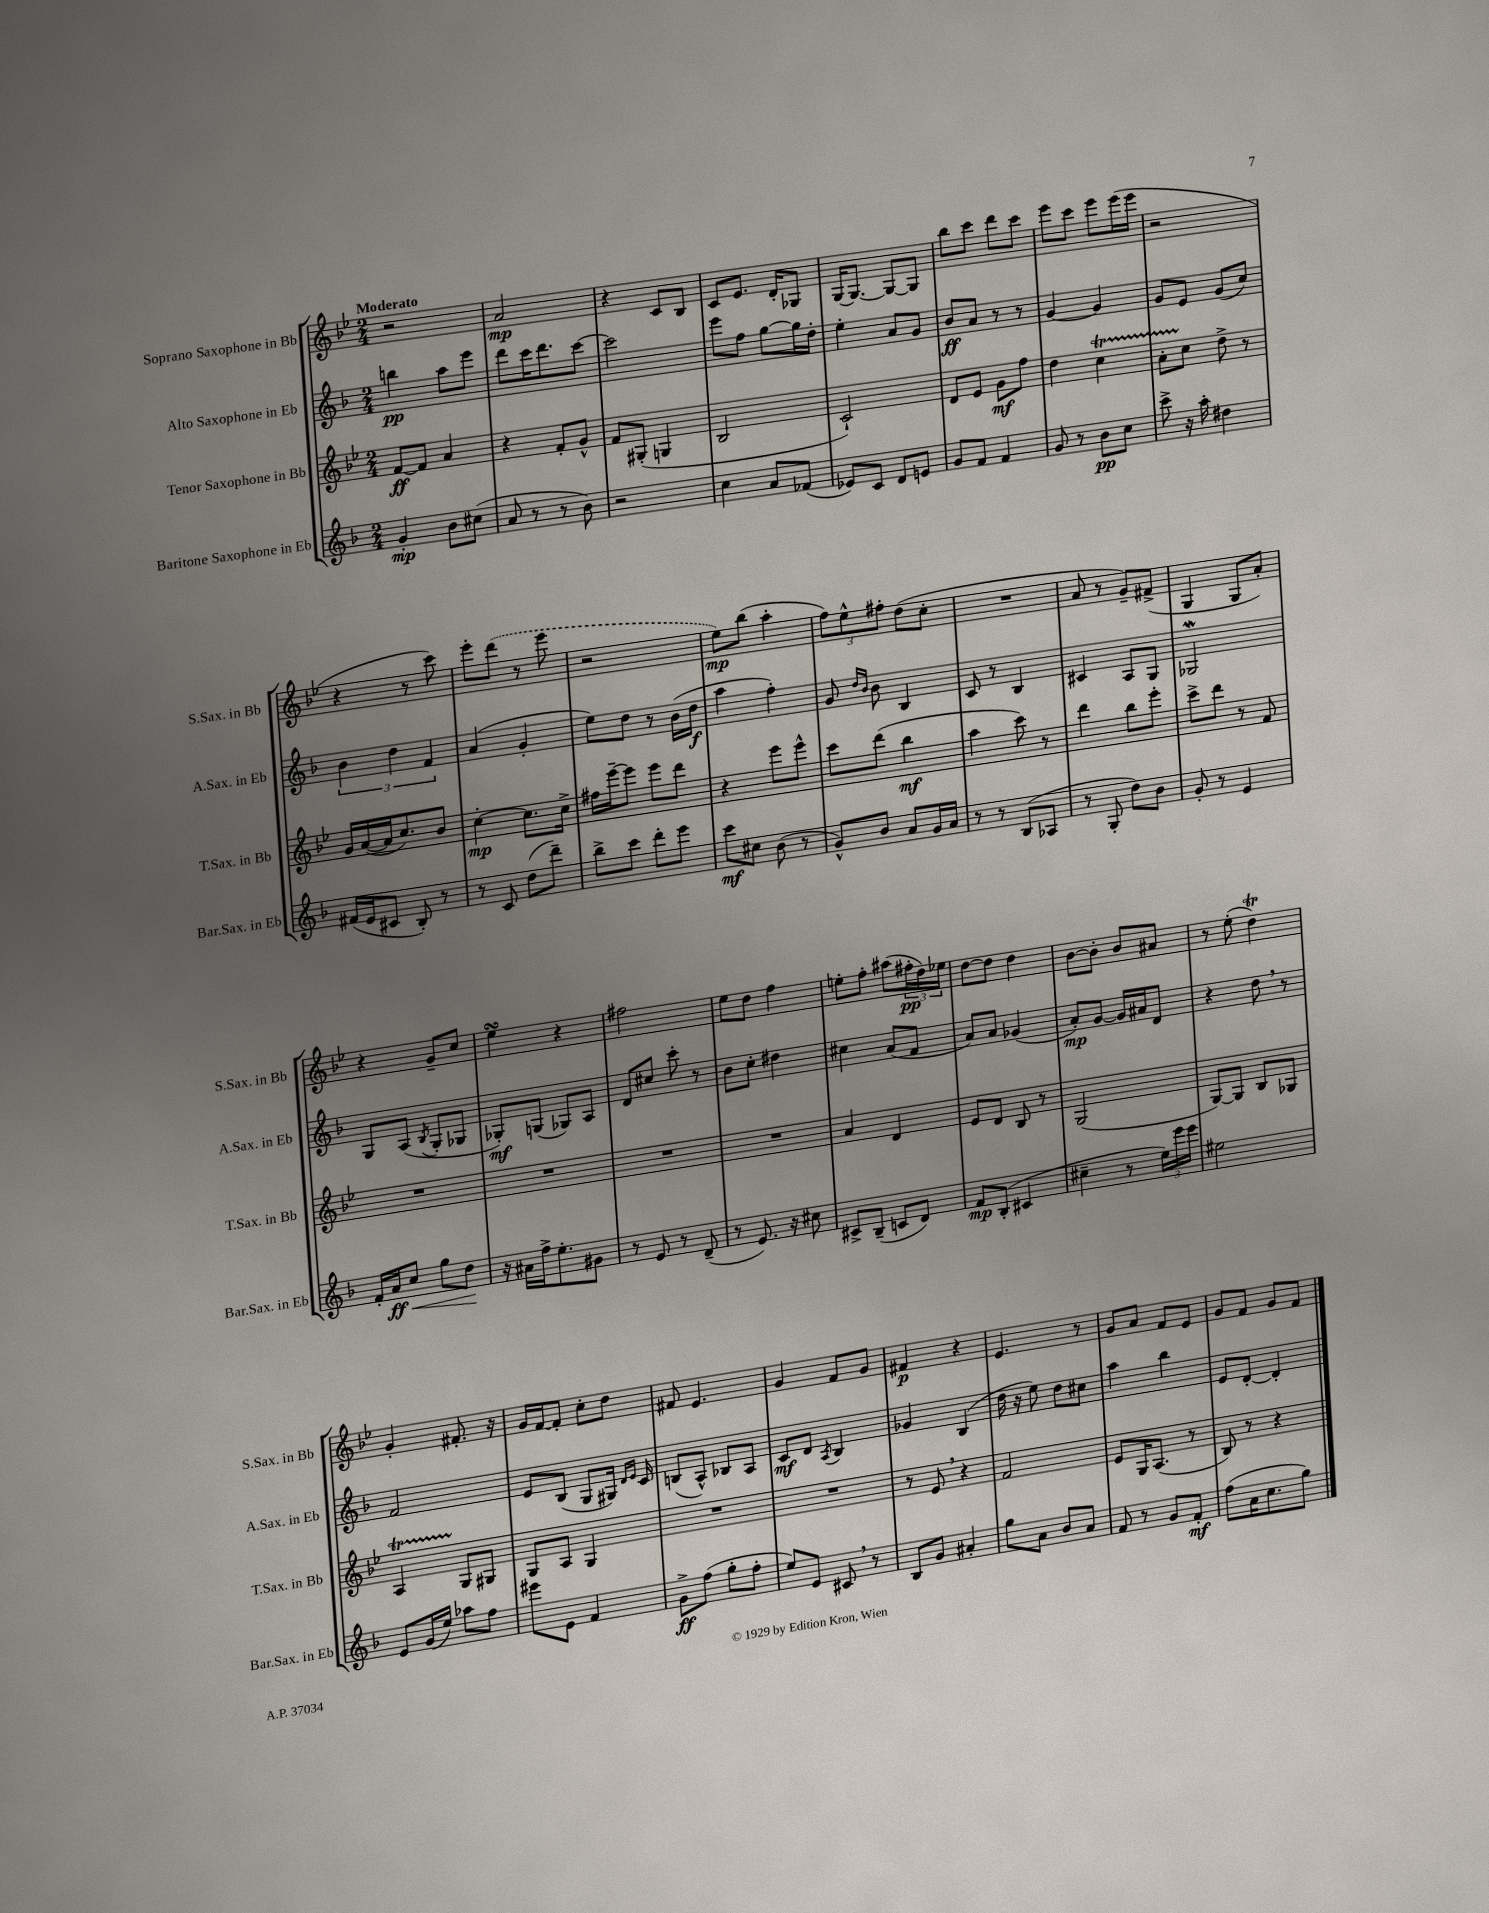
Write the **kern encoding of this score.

**kern	**kern	**kern	**kern
*staff4	*staff3	*staff2	*staff1
*clefG2	*clefG2	*clefG2	*clefG2
*k[b-]	*k[b-e-]	*k[b-]	*k[b-e-]
*M2/4	*M2/4	*M2/4	*M2/4
4g'	[8f	4bb	2r
.	8f]	.	.
8b-	4a	8aa	.
(8cc#	.	8eee	.
=	=	=	=
8a	4r	8ddd	2a
8r	.	16ccc	.
.	.	8.ddd	.
8r	8f'	.	.
8b-)	8g^^	[8ccc	.
=	=	=	=
2r	8f	2ccc]	4r
.	(8G#'	.	.
.	4G	.	8c
.	.	.	8B-
=	=	=	=
4cc	2B-	8eee	8c
.	.	8ff	8.e-
8a	.	[8gg	.
.	.	.	16d'
(8f-	.	16gg]	8G-
.	.	16dd'	.
=	=	=	=
8e-)	2c`)	4ee'	[16G
.	.	.	8.G_
8c	.	.	.
8d	.	8a	8G_
8e	.	8g	8G]
=	=	=	=
8g	8d	8b-	8bb-
8f	8e-	8a	8ccc
4f	8g	8r	8ddd
.	8ff	8r	8ccc
=	=	=	=
8g	4dd	[4g	8eee-
8r	.	.	8ccc
8b-	4cc	4g]	8eee-
8cc	.	.	(16eee-
.	.	.	16eee-
=	=	=	=
8ccc^	8a'	8g	2r
16r	8cc	8e	.
16aa'	.	.	.
4dd#	8dd^	(8g	.
.	8r	8cc)	.
=	=	=	=
(16f#	16g	6b-	4r
16e	([16a	.	.
8c#	16a]	.	.
.	.	6dd	.
.	8.cc)	.	.
8B-')	.	.	8r
.	.	6f	.
8r	8b-	.	8ccc)
=	=	=	=
8r	[4cc'	(4a	8eee-'
8c	.	.	(8ddd
(8dd	8.cc]	4g'	8r
8ddd~)	.	.	8eee-
.	16cc^	.	.
=	=	=	=
8bb-^	16ff#	8ee)	2r
.	[16eee-~	.	.
8ccc	8eee-]	8dd	.
8ddd'	8eee-	8r	.
8eee	8ddd	(16b-	.
.	.	16dd	.
=	=	=	=
8ccc	4r	4aa	8ee-)
8cc#	.	.	(8bb-
(8b-	8eee-	4ff')	4aa'
8r	8eee-^^	.	.
=	=	=	=
8g^^)	8ccc	8g	12ff)
.	.	.	12ee-^^
.	.	16qqdd	.
.	.	16qqb-	.
8b-	(8ddd	8b-	.
.	.	.	12ff#'
8a	4bb-	4B-	(8dd
16g	.	.	8cc'
16a	.	.	.
=	=	=	=
8r	4aa	8c	2r
8r	.	8r	.
(8B-	8ccc)	4B-	.
8A-	8r	.	.
=	=	=	=
8r	4ddd	4c#	8a
8G'	.	.	8r
8dd)	8bb-	8A	8g~)
8b-	8eee-'	8G	(8f#^
=	=	=	=
8g'	8ccc^	2G-	4G
8r	8ddd	.	.
4e	8r	.	8G
.	8f	.	8a')
=	=	=	=
16f'	2r	8G	4r
16a	.	.	.
8cc	.	(8A	.
.	.	8qB-	.
8gg	.	8G'	8g~
8dd	.	8G-	8cc
=	=	=	=
16r	2r	8G-')	4ee-
16a#	.	.	.
16ff^	.	(8G	.
8.ee'	.	.	.
.	.	8G-)	4r
8g#	.	8A	.
=	=	=	=
8r	2r	8d	2ff#
8e	.	8cc#	.
8r	.	8ccc'	.
(8d~	.	8r	.
=	=	=	=
8r	2r	8b-	8ee-
8.e)	.	8cc'	8dd
.	.	4dd#	4ff
16r	.	.	.
8cc#	.	.	.
=	=	=	=
8c#^	4a	4cc#	8ee'
(8B-~	.	.	8ff'
8c	4d	(8a	(8aa#
8d)	.	8f	24ff#'
.	.	.	24dd)
.	.	.	24ee-
=	=	=	=
8f	8e-	8a)	[8dd
(8B-'	8d	8a	8dd]
4c#	8B-	(4g-	4dd
.	8r	.	.
=	=	=	=
4cc#~	(2G	8a')	[8b-
.	.	[8g	8b-']
8r	.	16g]	8b-
.	.	16a#	.
24ee)	.	8d	8a#
24eee	.	.	.
24eee	.	.	.
=	=	=	=
2ee#	[8G)	4r	8r
.	8G]	.	(8ee-'
.	8B-	8dd	4dd)
.	8G-	8r	.
=	=	=	=
8e	4A	2f	4g'
(16g	.	.	.
16ee)	.	.	.
8aa-	8G	.	8.f#'
8ff	8G#	.	.
.	.	.	16r
=	=	=	=
8eee#	8G	8e	16g
.	.	.	[16f
8e	8A	(8B-	8f']
4f	4G	8G	8cc'
.	.	16G#)	8dd
.	.	16qqd	.
.	.	16qqe	.
.	.	16c	.
=	=	=	=
8g^	2r	(8B	8f#
(8ff	.	8A^^)	4.e-
8gg'	.	8B-	.
8ff'	.	8A	.
=	=	=	=
8ee)	2r	8c	4g
8e	.	8d	.
.	.	8qA	.
8c#	.	4B-	8f
8r	.	.	8g
=	=	=	=
8B-	8r	4g-	4f#
8g	8e-	.	.
4a#'	4r	(4B-	4r
=	=	=	=
8gg	2f	16dd	4.e-
.	.	16r	.
8a	.	8ee)	.
8b-	.	8dd	.
8a	.	8cc#	8r
=	=	=	=
8f	8e-	4aa	8g
8r	16G	.	8a
.	(8.A	.	.
8g	.	4bb-	8f
8f'	8r	.	8e-
=	=	=	=
(8ff	8B-)	8e	8g
16a	8r	[8d'	8f
8.cc	.	.	.
.	4r	4d']	8g
8gg)	.	.	8f
==	==	==	==
*-	*-	*-	*-
